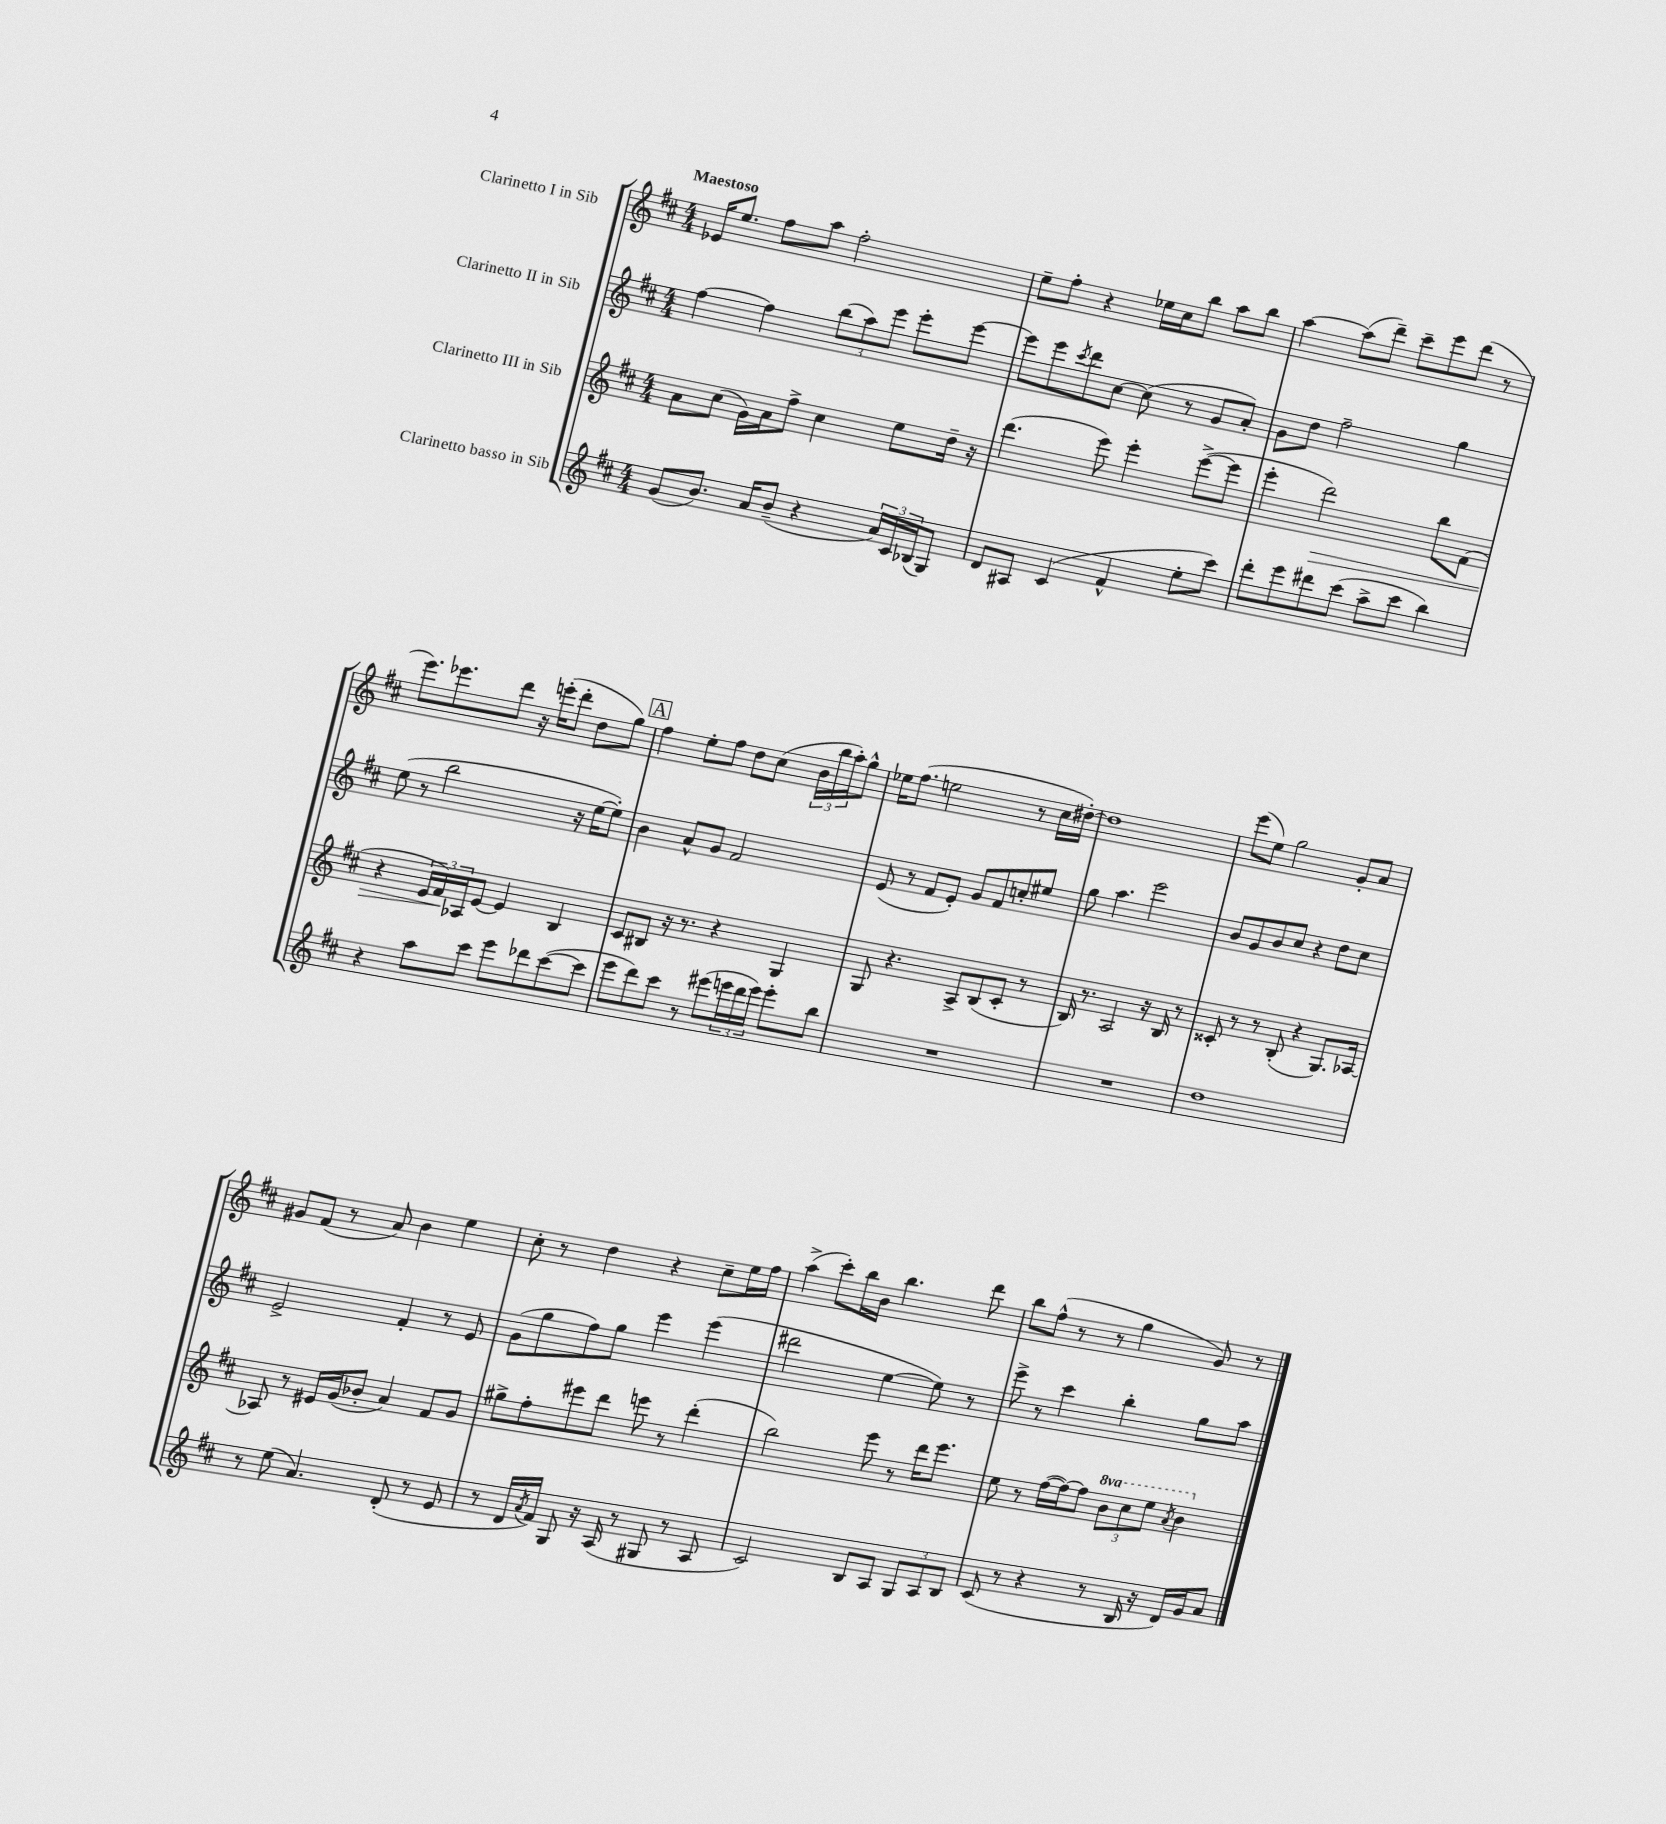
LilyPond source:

<<
\new StaffGroup <<
\new Staff = "s0" \with { instrumentName = "Clarinetto I in Sib" } {
    \clef treble \key d \major \numericTimeSignature \time 4/4 \tempo "Maestoso"
    ees'16 e''8. fis''8 a''8 fis''2-. |
    e''8-- fis''8-. r4 ees''16 cis''16 b''8 a''8 b''8 |
    a''4~ a''8( d'''8--) cis'''8-- e'''8 d'''8( r8 |
    e'''8.) ees'''8. d'''8 r16 e'''16-.( d'''8-. d''8 g''8) |
    \mark \markup { \box "A" } fis''4 e''8-. fis''8 d''8 cis''8( \tuplet 3/2 { b'16 b''16 a''16-.) } g''8-^ |
    ees''16 fis''8.( e''2 r8 cis''16 dis''16~-.) |
    dis''1 |
    e'''8( e''8) g''2 g'8-. a'8 |
    gis'8 fis'8( r8 a'8) b'4 e''4 |
    cis''8-. r8 d''4 r4 cis''8-- e''16 fis''16 |
    a''4->( cis'''8-.) b''16 b'16 b''4. d'''8 |
    b''8 fis''8-^( r8 r8 g''4 g'8) r8 \bar "|." |
}
\new Staff = "s1" \with { instrumentName = "Clarinetto II in Sib" } {
    \clef treble \key d \major \numericTimeSignature \time 4/4
    fis''4~ fis''4 \tuplet 3/2 { b''8( a''8) e'''8 } e'''8-. e'''8~ |
    e'''8 e'''8 \acciaccatura { cis'''8 } d'''8 cis''8~ cis''8( r8 g'8 a'8-.) |
    g'8 d''8 fis''2-- g''4 |
    e''8( r8 b''2 r16 e''16~ e''8-.) |
    \mark \markup { \box "A" } b'4 a'8-^ g'8 fis'2 |
    e'8( r8 fis'8 e'8-.) g'8 fis'8 c''8-. eis''8 |
    g''8 a''4. e'''2 |
    b'8 g'8 b'8 cis''8 r4 d''8 cis''8 |
    e'2-> fis'4-. r8 e'8 |
    g'8( g''8 fis''8) g''8 e'''4 e'''4( |
    dis'''2 e''4~ e''8) r8 |
    e'''8-> r8 cis'''4 b''4-. g''8 a''8 \bar "|." |
}
\new Staff = "s2" \with { instrumentName = "Clarinetto III in Sib" } {
    \clef treble \key d \major \numericTimeSignature \time 4/4 \set Staff.ottavationMarkups = #ottavation-simple-ordinals
    a'8 cis''8( g'16) a'16 fis''8-> cis''4 e''8 d''16-- r16 |
    d'''4.( e'''8) e'''4-. e'''8~->( e'''8 |
    e'''4-. d'''2\>) b''8 fis'8( |
    r4 \tuplet 3/2 { e'16 fis'16\!) aes16 } e'8~ e'4 b4 |
    \mark \markup { \box "A" } cis'8 bis8 r16 r8. r4 g4 |
    g8 r4. a8-> b8( cis'8-. r8 |
    b16) r8. a2 r16 b16 r8 |
    cisis'8-. r8 r8 b8-.( r4 g8.) aes16~ |
    aes8 r8 eis'16 g'16( bes'8-. a'4) fis'8 g'8 |
    gis''8-> fis''8-. eis'''8 d'''8 e'''8 r8 d'''4-.( |
    b''2) e'''8 r8 d'''16 e'''8. |
    e''8 r8 fis''16~( fis''16~) fis''8 \tuplet 3/2 { \ottava #1 b''8 cis'''8 e'''8 } \acciaccatura { a''8 } b''4 \ottava #0 \bar "|." |
}
\new Staff = "s3" \with { instrumentName = "Clarinetto basso in Sib" } {
    \clef treble \key d \major \numericTimeSignature \time 4/4
    g'8( b'8.) a'16 b'8--( r4 \tuplet 3/2 { a'16) cis'16 bes16( } g8) |
    d'8 ais8 cis'4( fis'4-^ e''8-. cis'''8) |
    d'''8-. e'''8 dis'''8 cis'''8( a''8-> cis'''8 b''4) |
    r4 a''8 cis'''8 e'''8 des'''8 cis'''8~( cis'''8 |
    \mark \markup { \box "A" } e'''8 d'''8) cis'''8 r8 eis'''8( \tuplet 3/2 { e'''16 d'''16 e'''16) } e'''8-. b''8 |
    R1 |
    R1 |
    d''1 |
    r8 e''8( a'4.) d'8-.( r8 e'8 |
    r8 d'16 \acciaccatura { a'8 } fis'16) g8 r16 a16( r8 gis8 r8 a8 |
    cis'2) b8 a8 \tuplet 3/2 { g8 a8 b8 } |
    cis'8( r8 r4 r8 b16 r16 d'16) g'16 a'8 \bar "|." |
}
>>
>>
\layout { \context { \Score \remove "Bar_number_engraver" } }
